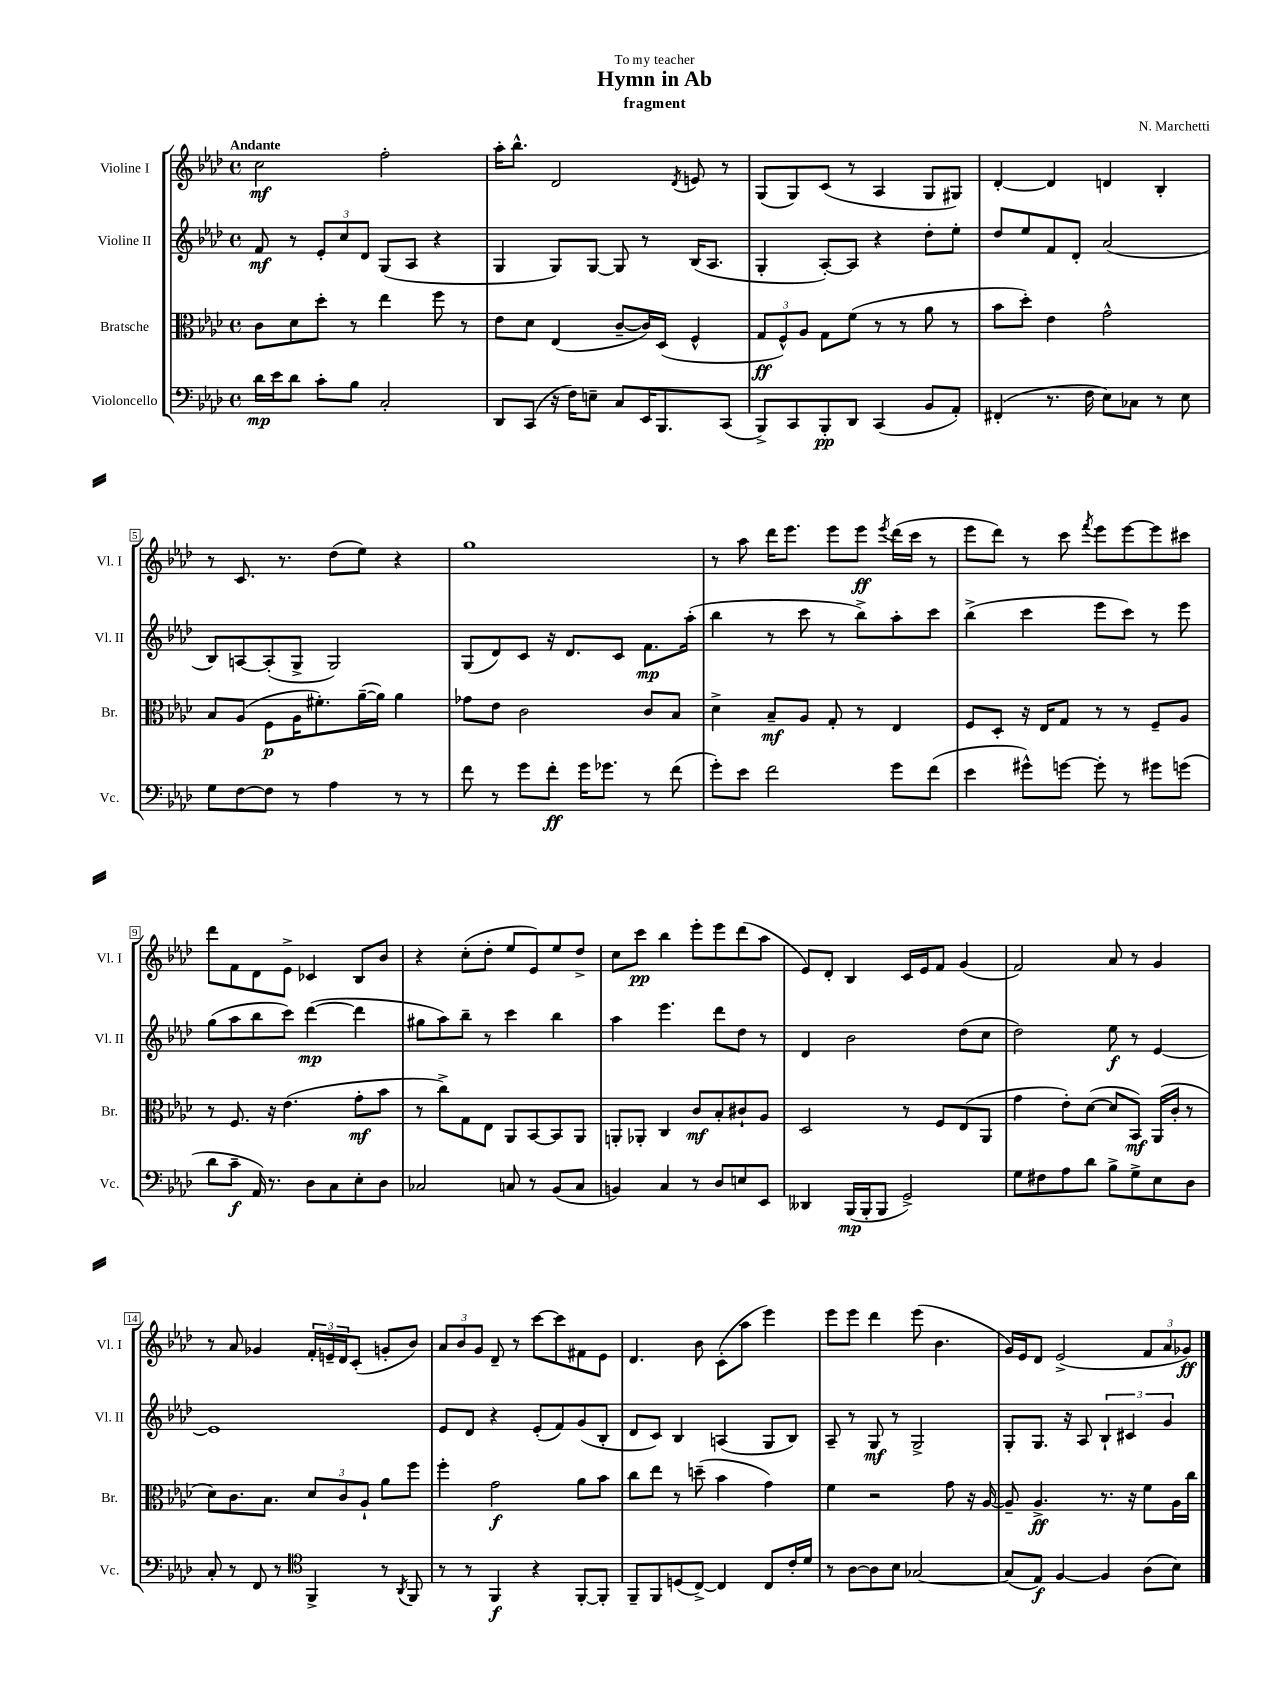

**kern	**dynam	**kern	**dynam	**kern	**dynam	**kern	**dynam
*part4	*part4	*part3	*part3	*part2	*part2	*part1	*part1
*staff4	*staff4	*staff3	*staff3	*staff2	*staff2	*staff1	*staff1
*I"Violoncello	*	*I"Bratsche	*	*I"Violine II	*	*I"Violine I	*
*I'Vc.	*	*I'Br.	*	*I'Vl. II	*	*I'Vl. I	*
*clefF4	*	*clefC3	*	*clefG2	*	*clefG2	*
*k[b-e-a-d-]	*	*k[b-e-a-d-]	*	*k[b-e-a-d-]	*	*k[b-e-a-d-]	*
*M4/4	*	*M4/4	*	*M4/4	*	*M4/4	*
*met(c)	*	*met(c)	*	*met(c)	*	*met(c)	*
=1	=1	=1	=1	=1	=1	=1	=1
!	!	!	!	!	!	!LO:TX:a:B:t=Andante	!
16d-\LL	mp	8c\L	.	8f/	mf	2cc\	mf
16e-\J	.	.	.	.	.	.	.
8d-\J	.	8d-\	.	8r	.	.	.
8c'\L	.	8dd-'\J	.	12e-'/L	.	.	.
.	.	.	.	12cc/	.	.	.
8B-\J	.	8r	.	.	.	.	.
.	.	.	.	12d-/J	.	.	.
2C'/	.	4ee-\	.	(8G/L	.	2ff'\	.
.	.	.	.	8A-/J	.	.	.
.	.	8ff\	.	4r	.	.	.
.	.	8r	.	.	.	.	.
=2	=2	=2	=2	=2	=2	=2	=2
8DD-/L	.	8e-\L	.	4G/	.	16aa-'\KL	.
.	.	.	.	.	.	8.bb-^^\J	.
(8CC/J	.	8d-\J	.	.	.	.	.
16r	.	(4E-/	.	8G/L)	.	2d-/	.
16F\KL)	.	.	.	.	.	.	.
8En~\J	.	.	.	[8G/J	.	.	.
8C/L	.	[8c~/L	.	8G/]	.	.	.
16EE-/K	.	16c/L])	.	8r	.	.	.
8.BBB-/	.	(16D-/JJ	.	.	.	.	.
.	.	.	.	.	.	8qd-/	.
.	.	4F^^/	.	(16B-/KL	.	8en/	.
.	.	.	.	8.A-/J	.	.	.
(8CC/J	.	.	.	.	.	8r	.
=3	=3	=3	=3	=3	=3	=3	=3
8BBB-^/L)	.	12G/L	ff	4G'/	.	(8G/L	.
.	.	12F^^/)	.	.	.	.	.
8CC/	.	.	.	.	.	8G/)	.
.	.	12A-/J	.	.	.	.	.
8BBB-'/	pp	8G\L	.	[8A-'/L)	.	(8c/J	.
8DD-/J	.	(8f\J	.	8A-/J]	.	8r	.
(4CC/	.	8r	.	4r	.	4A-/	.
.	.	8r	.	.	.	.	.
8BB-/L	.	8a-\	.	8dd-'\L	.	8G/L	.
8AA-'/J)	.	8r	.	8ee-'\J	.	8G#X/J)	.
=4	=4	=4	=4	=4	=4	=4	=4
(4FF#X'/	.	8b-\L	.	8dd-/L	.	[4d-'/	.
.	.	8dd-'\J)	.	8ee-/	.	.	.
8.r	.	4e-\	.	8f/	.	4d-/]	.
.	.	.	.	8d-'/J	.	.	.
16F\	.	.	.	.	.	.	.
8E-\L)	.	2g^^\	.	(2a-/	.	4dn/	.
8C-X\J	.	.	.	.	.	.	.
8r	.	.	.	.	.	4B-'/	.
8E-\	.	.	.	.	.	.	.
!!LO:LB:g=z
=5	=5	=5	=5	=5	=5	=5	=5
8G\L	.	8B-/L	.	8B-/L)	.	8r	.
[8F\	.	(8A-/J	.	[8An/	.	8.c/	.
8F\J]	.	8F\L	p	(8A'/]	.	.	.
.	.	.	.	.	.	8.r	.
8r	.	16A-\K	.	8G^/J	.	.	.
.	.	8.f#X'\)	.	.	.	.	.
4A-\	.	.	.	2G/)	.	(8dd-\L	.
.	.	([16a-~\L	.	.	.	8ee-\J)	.
.	.	16a-\JJ])	.	.	.	.	.
8r	.	4a-\	.	.	.	4r	.
8r	.	.	.	.	.	.	.
=6	=6	=6	=6	=6	=6	=6	=6
8f\	.	8g-X\L	.	(8G/L	.	1gg	.
8r	.	8e-\J	.	8d-/)	.	.	.
8g\L	.	2c\	.	8c/J	.	.	.
8f'\J	ff	.	.	16r	.	.	.
.	.	.	.	8.d-/L	.	.	.
16g\KL	.	.	.	.	.	.	.
8.g-X\J	.	.	.	.	.	.	.
.	.	.	.	8c/J	.	.	.
8r	.	8c/L	.	8.f\L	mp	.	.
(8f\	.	8B-/J	.	.	.	.	.
.	.	.	.	(16aa-'\Jk	.	.	.
=7	=7	=7	=7	=7	=7	=7	=7
8g'\L)	.	4d-^\	.	4bb-\	.	8r	.
8e-\J	.	.	.	.	.	8aa-\	.
2f\	.	8B-~/L	mf	8r	.	16ddd-\KL	.
.	.	.	.	.	.	8.eee-\J	.
.	.	8A-/J	.	8ccc\	.	.	.
.	.	8G'/	.	8r	.	8eee-\L	.
.	.	8r	.	8bb-^\L)	.	8eee-\J	ff
.	.	.	.	.	.	8qeee-/	.
8g\L	.	4E-/	.	8aa-'\	.	(16ddd-\LL	.
.	.	.	.	.	.	16ccc\JJ	.
(8f\J	.	.	.	8ccc\J	.	8r	.
=8	=8	=8	=8	=8	=8	=8	=8
4e-\	.	8F/L	.	(4bb-^\	.	8eee-\L	.
.	.	8D-'/J	.	.	.	8ddd-\J)	.
8g#X^^\L)	.	16r	.	4ccc\	.	8r	.
.	.	16E-/KL	.	.	.	.	.
[8gn\J	.	8G/J	.	.	.	8ccc\	.
.	.	.	.	.	.	8qfff/	.
8g'\]	.	8r	.	8eee-\L	.	8eee-\L	.
8r	.	8r	.	8ccc\J)	.	[8eee-\	.
8g#X\L	.	8F~/L	.	8r	.	8eee-\]	.
(8gn\J	.	8A-/J	.	8eee-\	.	8ccc#X\J	.
!!LO:LB:g=z
=9	=9	=9	=9	=9	=9	=9	=9
8d-\L	.	8r	.	(8gg\L	.	8ddd-\L	.
8c~\J	f	8.F/	.	8aa-\	.	8f\	.
16AA-/)	.	.	.	8bb-\	.	8d-\	.
8.r	.	16r	.	.	.	.	.
.	.	(4.e-\	.	8ccc\J)	.	8e-^\J	.
8D-\L	.	.	.	([4ddd-\	mp	4c-X/	.
8C\	.	.	.	.	.	.	.
8E-'\	.	8g'\L	mf	4ddd-\]	.	8B-/L	.
8D-\J	.	8b-\J	.	.	.	8b-/J	.
=10	=10	=10	=10	=10	=10	=10	=10
2C-X/	.	8r	.	8gg#X\L	.	4r	.
.	.	8cc^\L)	.	8aa-\)	.	.	.
.	.	8G\	.	8bb-~\J	.	(8cc'\L	.
.	.	8E-\J	.	8r	.	8dd-'\J	.
8Cn/	.	8AA-/L	.	4ccc\	.	8ee-/L	.
8r	.	[8BB-/	.	.	.	8e-/)	.
(8BB-/L	.	8BB-/]	.	4bb-\	.	8ee-/	.
8C/J	.	8AA-/J	.	.	.	8dd-^/J	.
=11	=11	=11	=11	=11	=11	=11	=11
4BBn/)	.	8AAn'/L	.	4aa-\	.	8cc\L	.
.	.	8AA-X'/J	.	.	.	8ccc\J	pp
4C/	.	4C/	.	4.eee-\	.	4bb-\	.
8r	.	8c/L	mf	.	.	8eee-'\L	.
8D-/L	.	8B-'/	.	8ddd-\L	.	8eee-\	.
8En/	.	8c#X`/	.	8dd-\J	.	(8ddd-\	.
8EE-/J	.	8A-/J	.	8r	.	8aa-\J	.
=12	=12	=12	=12	=12	=12	=12	=12
4DD--X/	.	2D-/	.	4d-/	.	8e-/L)	.
.	.	.	.	.	.	8d-'/J	.
(16BBB-/LL	mp	.	.	2b-\	.	4B-/	.
16BBB-'/J	.	.	.	.	.	.	.
8BBB-/J	.	.	.	.	.	.	.
2GG^/)	.	8r	.	.	.	16c/LL	.
.	.	.	.	.	.	16e-/J	.
.	.	8F/L	.	.	.	8f/J	.
.	.	(8E-/	.	(8dd-\L	.	(4g/	.
.	.	8AA-/J	.	8cc\J	.	.	.
=13	=13	=13	=13	=13	=13	=13	=13
8G\L	.	4g\	.	2dd-\)	.	2f/)	.
8F#X\	.	.	.	.	.	.	.
8A-\	.	8e-'\L)	.	.	.	.	.
8d-\J	.	([8d-\J	.	.	.	.	.
8B-^\L	.	8d-/L]	.	8ee-\	f	8a-/	.
8G^\	.	8BB-/J)	mf	8r	.	8r	.
8E-\	.	(16AA-/LL	.	[4e-/	.	4g/	.
.	.	16c'/JJ	.	.	.	.	.
8D-\J	.	8r	.	.	.	.	.
!!LO:LB:g=z
=14	=14	=14	=14	=14	=14	=14	=14
8C'/	.	8d-\L)	.	1e-]	.	8r	.
8r	.	8.c\	.	.	.	8a-/	.
8FF/	.	.	.	.	.	4g-X/	.
.	.	8.B-\J	.	.	.	.	.
8r	.	.	.	.	.	.	.
*clefC4	*	*	*	*	*	*	*
4FF^/	.	12d-/L	.	.	.	24f'/LL	.
.	.	.	.	.	.	24en~/	.
.	.	12c/	.	.	.	24d-/J	.
.	.	.	.	.	.	(8c'/J	.
.	.	12A-`/J	.	.	.	.	.
8r	.	8a-\L	.	.	.	8gn'/L	.
8qAA-/	.	.	.	.	.	.	.
8FF/	.	8ff\J	.	.	.	8b-/J)	.
=15	=15	=15	=15	=15	=15	=15	=15
8r	.	4ff'\	.	8e-/L	.	12a-/L	.
.	.	.	.	.	.	12b-/	.
8r	.	.	.	8d-/J	.	.	.
.	.	.	.	.	.	12g/J	.
4FF/	f	2g\	f	4r	.	8d-~/	.
.	.	.	.	.	.	8r	.
4r	.	.	.	(8e-'/L	.	[8ccc\L	.
.	.	.	.	8f/)	.	8ccc\]	.
[8FF'/L	.	8a-\L	.	(8g/	.	8f#X\	.
8FF'/J]	.	8b-\J	.	8B-'/J	.	8e-\J	.
=16	=16	=16	=16	=16	=16	=16	=16
8FF~/L	.	8cc\L	.	8d-/L	.	4.d-/	.
8FF/	.	8ee-\J	.	8c/J)	.	.	.
(8Dn/	.	8r	.	4B-/	.	.	.
[8C^/J)	.	(8ddn~\	.	.	.	8b-\	.
4C/]	.	4b-\	.	(4An/	.	(8c'\L	.
.	.	.	.	.	.	8aa-\J	.
8C/L	.	4g\)	.	8G/L	.	4eee-\)	.
16c'/L	.	.	.	8B-/J)	.	.	.
16d-/JJ	.	.	.	.	.	.	.
=17	=17	=17	=17	=17	=17	=17	=17
8r	.	4f\	.	8A-~/	.	8eee-\L	.
[8A-\L	.	.	.	8r	.	8eee-\J	.
8A-\]	.	2r	.	8G/	mf	4ddd-\	.
8B-\J	.	.	.	8r	.	.	.
[2G-X/	.	.	.	2G^/	.	(8eee-\	.
.	.	.	.	.	.	4.b-\	.
.	.	8g\	.	.	.	.	.
.	.	16r	.	.	.	.	.
.	.	[16A-/	.	.	.	.	.
=18	=18	=18	=18	=18	=18	=18	=18
(8G-/L]	.	8A-~/]	.	8G'/L	.	16g/LL)	.
.	.	.	.	.	.	16e-/J	.
8E-/J)	f	4.A-^/	ff	8.G/J	.	8d-/J	.
[4F/	.	.	.	.	.	(2e-^/	.
.	.	.	.	16r	.	.	.
.	.	.	.	8A-/	.	.	.
4F/]	.	8.r	.	6B-`/	.	.	.
.	.	.	.	6c#X/	.	.	.
.	.	16r	.	.	.	.	.
(8A-\L	.	8f\L	.	.	.	12f/L	.
.	.	.	.	6g/	.	12a-/	.
8B-\J)	.	16A-\L	.	.	.	.	.
.	.	.	.	.	.	12g-X/J)	ff
.	.	16cc\JJ	.	.	.	.	.
==	==	==	==	==	==	==	==
*-	*-	*-	*-	*-	*-	*-	*-
